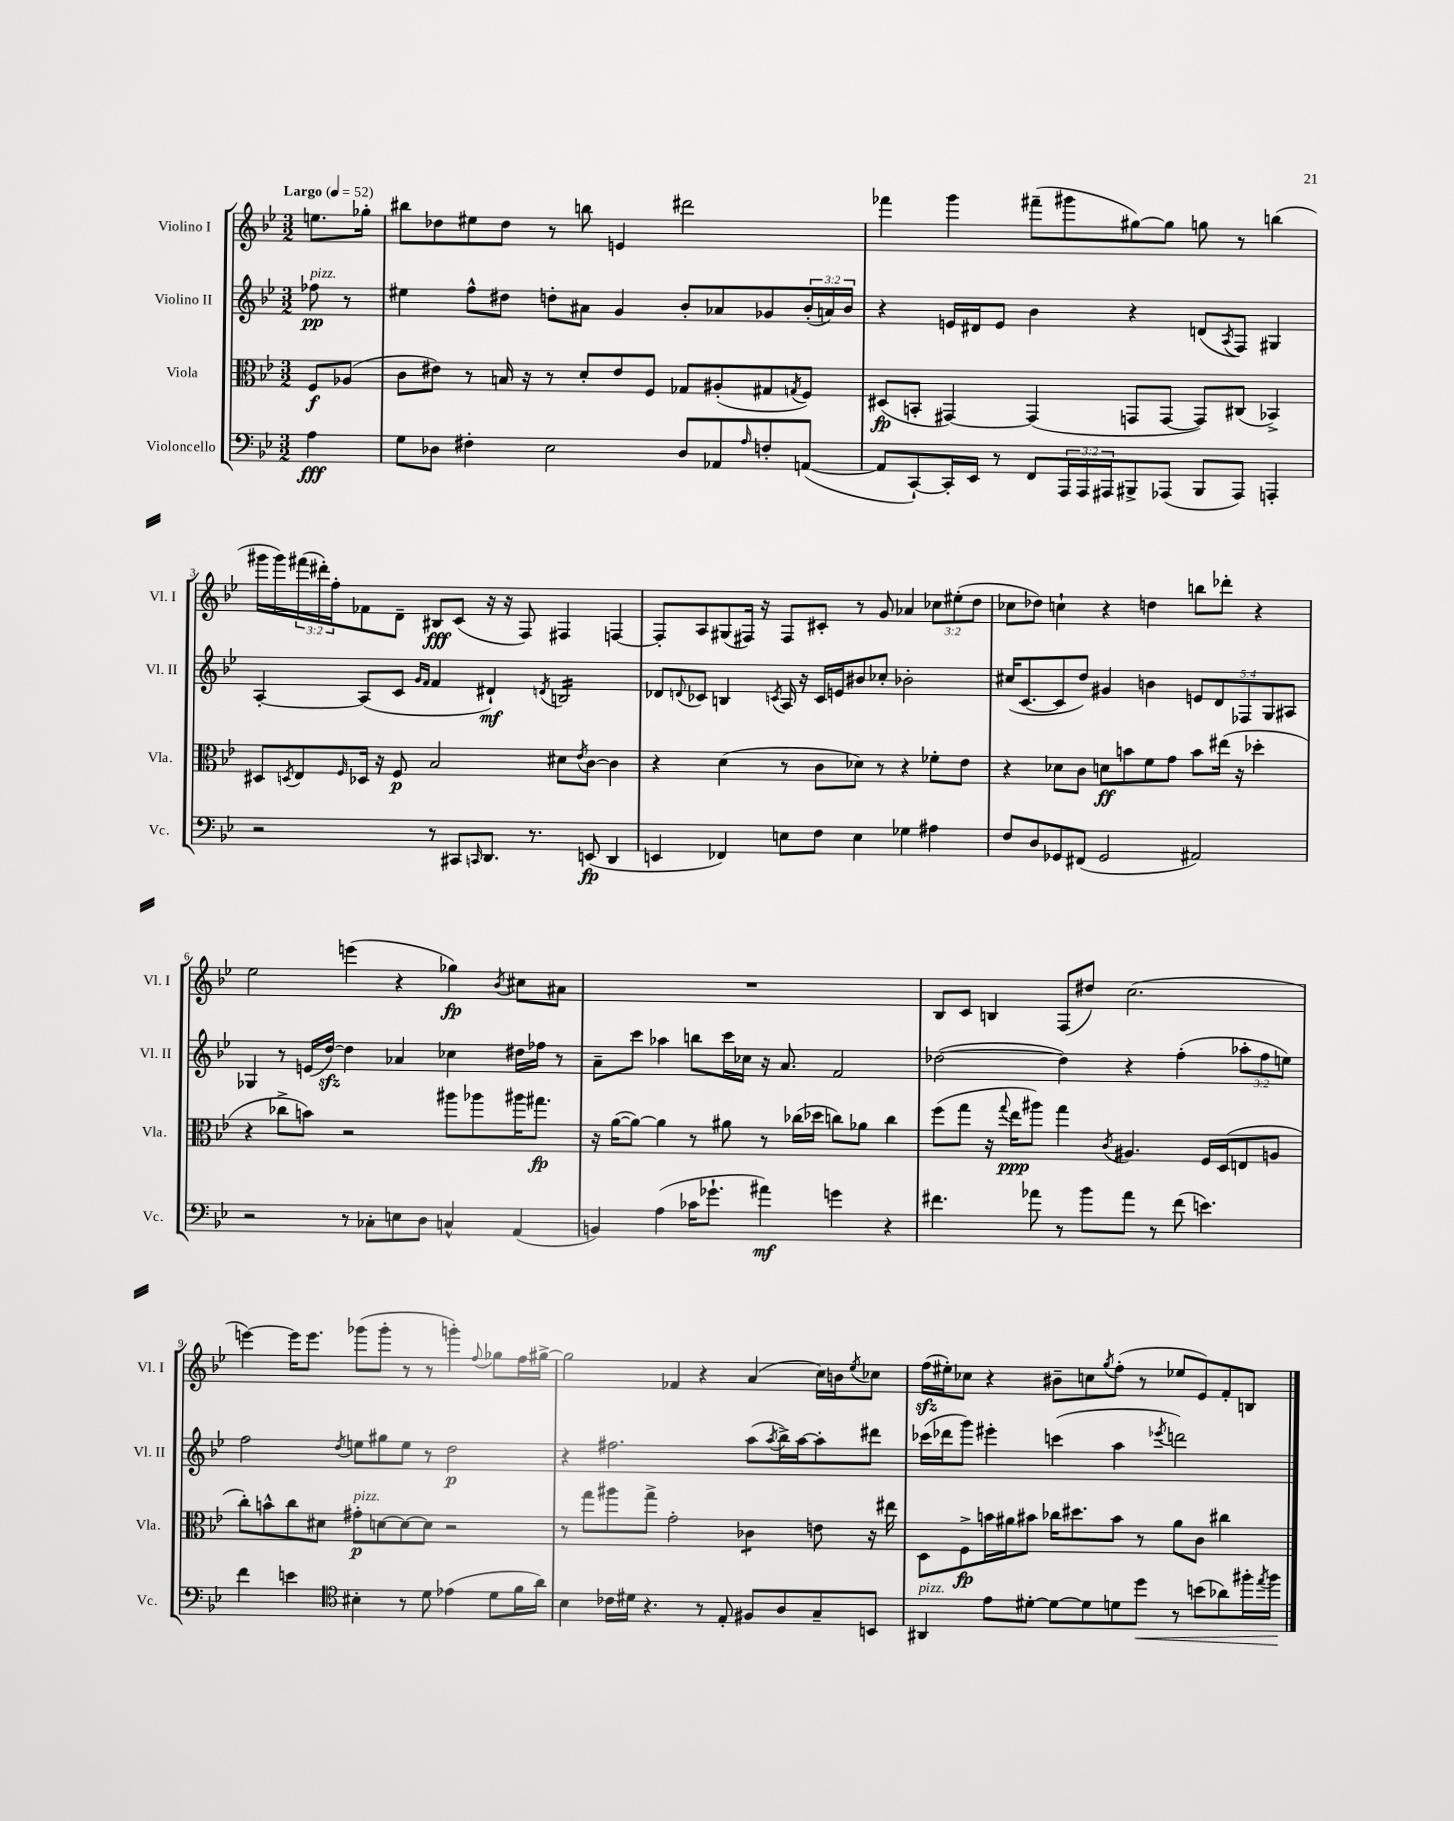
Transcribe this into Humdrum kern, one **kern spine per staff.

**kern	**kern	**kern	**kern
*staff4	*staff3	*staff2	*staff1
*clefF4	*clefC3	*clefG2	*clefG2
*k[b-e-]	*k[b-e-]	*k[b-e-]	*k[b-e-]
*M3/2	*M3/2	*M3/2	*M3/2
*MM52	*MM52	*MM52	*MM52
4A\	8F/L	8ff-\	8.ee\L
.	(8A-/J	8r	.
.	.	.	16gg-'\Jk
=	=	=	=
8G\L	8c\L	4ee#\	8bb#\L
8D-\J	8e#\J)	.	8dd-\
4F#'\	8r	8ff^^\L	8ee#\
.	16B/	8dd#\J	8dd-\J
.	16r	.	.
2E-\	8r	8dd'\L	8r
.	8d'/L	8a#\J	8bb\
.	8e#/	4g/	4e/
.	8F/J	.	.
8D-/L	8G-/L	8b-'/L	2ddd#\
8AA-/	(8A#'/	8a-/	.
16qqA/	.	.	.
8F'/	8G#/	8g-/	.
.	8qG/	.	.
([8AA/J	8F/J)	(24b-'/L	.
.	.	24a/)	.
.	.	24b-/JJ	.
=	=	=	=
8AA/]L	(8D#/L	4r	4fff-\
[8CC`/)	8BB'/J	.	.
16CC'/]L	[4GG#/)	16e/LL	4ggg\
16EE-/JJ	.	16d#/J	.
8r	.	8e/J	.
8FF/L	(4GG#/]	4b-\	(8fff#~\L
24AAA/L	.	.	8ggg#\
24AAA/	.	.	.
24AAA#/J	.	.	.
8BBB#^/	8GG/L	4r	[8gg#\)
(8AAA-/J	[8GG/J	.	8gg#\]J
8BBB#/L	8GG/]L)	(8d/L	8gg\
.	.	8qA/	.
8AAA-/J)	(8C#/J	8F/J)	8r
4AAA'/	4BB-^/)	4G#/	(4bb\
=	=	=	=
2r	8D#/L	[4A'/	16ggg#\LL
.	.	.	16ggg#\)
.	8qD/	.	.
.	8E-/	.	(24fff#\
.	.	.	24ddd#'\)
.	.	.	24ff'\J
.	16qqF/	.	.
.	16D-/Jk	(8A/]L	8f-\
.	16r	.	.
.	8F/	8c/J	8d~\J
.	.	16qqg/LL	.
.	.	16qqf/JJ	.
8r	2B-/	4f/	8B#/L
8CC#/L	.	.	(8c/J
16qqCC/	.	.	.
8.DD/J	.	4d#`/)	16r
.	.	.	16r
.	.	.	8F/)
8.r	.	.	.
.	.	8qd/	.
.	8d#\L	2B/	4F#/
.	8qe-/	.	.
(8EE/	[8c\J	.	.
4DD/	4c\]	.	[4F/
=	=	=	=
4EE/	4r	8d-/L	8F'/]L
.	.	8qqd/	.
.	.	8c-/J	8A/
4FF-/)	(4d\	4B/	(8G#/
.	.	.	16F#/Jk)
.	.	.	16r
.	.	8qc/	.
8E\L	8r	16A/	8F#/L
.	.	16r	.
8F\J	8c\L	16c/LL	8c#'/J
.	.	16e/J	.
4E\	8d-\J)	8b#/	8r
.	8r	8cc-'/J	8g/
4G-\	4r	2b-'\	4a-/
4A#\	8f-'\L	.	12cc-\L
.	.	.	(12ee#'\
.	8e-\J	.	.
.	.	.	12dd\J
=	=	=	=
8F/L	4r	(16cc#/LK	8cc-\L
.	.	[8.c/	.
8D/	.	.	8dd-\J)
8GG-/	8d-\L	8c/]	4cc`\
(8FF#/J	8c\J	8dd/J)	.
2GG-/	8d\L	4g#/	4r
.	8b\	.	.
.	8f\	4b\	4dd\
.	8g\J	.	.
2AA#/)	8b\L	10e/L	8bb\L
.	.	10d/	.
.	(16ee#\Jk	.	8ddd-'\J
.	16r	.	.
.	.	10F-/	.
.	4dd-'\	.	4r
.	.	10G/	.
.	.	10A#/J	.
=	=	=	=
2r	4r	4G-/	2ee-\
.	8cc-^\L	8r	.
.	8b\J)	(16e/LL	.
.	.	[16dd/JJ)	.
8r	2r	4dd\]	(4eee\
8C-'\L	.	.	.
8E\	.	4a-/	4r
8D\J	.	.	.
4C^^/	8aa#\L	4cc-\	4gg-\)
.	8aa-\	.	.
.	.	.	8qb-/
(4AA/	16aa#\K	16dd#\LL	8cc#\L
.	8.gg#\J	16ff-\JJ	.
.	.	8r	8a#\J
=	=	=	=
4BB/)	16r	8a~\L	1.r
.	([16a\LK	.	.
.	8a\_J)	8ccc\J	.
(4A\	4a\]	4aa-\	.
16c-\LK	8r	8bb\L	.
8.g-`\J	.	.	.
.	8a#\	16ccc\L	.
.	.	16cc-\JJ	.
4a#\)	8r	16r	.
.	.	8.a/	.
.	(16cc-\LL	.	.
.	16dd-\JJ	.	.
4g\	8cc\L)	2f/	.
.	8a-\J	.	.
4r	4cc\	.	.
=	=	=	=
4.f#\	(8ff\L	([2dd-\	8B-/L
.	8gg\J	.	8c/J
.	16r	.	4B/
.	8qqgg/	.	.
.	16ee-\LK	.	.
8a-\	8aa#\J)	.	.
8r	4gg\	4dd-\])	(8F/L
8b-\L	.	.	8dd#/J)
.	8qc/	.	.
8a-\J	4.A#/	4r	(2.cc\
8r	.	.	.
(8f#\	.	(4ff'\	.
4.e\)	16F/LL	.	.
.	(16D/J	.	.
.	8E/	12aa-'\L	.
.	.	12ff\	.
.	8A/J	.	.
.	.	12ee\J)	.
=	=	=	=
4f\	8cc'\L)	2ff\	[4eee\)
.	8b^^\	.	.
4e\	8cc\	.	16eee\]LK
.	.	.	8.eee\J
.	8d#\J	.	.
*clefC4	*	*	*
.	.	8qdd/	.
4B#'\	8g#'\L	8ee\L	(8ggg-\L
.	[8d\	8gg#\	8ggg-'\J
8r	8d\_	8ee\J	8r
8d\	8d\]J	8r	8r
(4e-\	2r	2dd\	4ggg'\)
.	.	.	8qqff/
8d\L	.	.	8gg-\L
16f\L	.	.	16ff\L
16a\JJ)	.	.	[16gg#^\JJ
=	=	=	=
4B-\	8r	4r	2gg#\]
.	8gg\L	.	.
16c-\LL	8aa#\	2.ff#\	.
16d#\JJ	.	.	.
4.r	8gg^\J	.	.
.	2g'\	.	4f-/
8r	.	.	4r
8E-'/	.	.	.
8F#/L	4c-\	(8aa\L	(4a/
.	.	8qaa/	.
8A/	.	16bb-^\L)	.
.	.	[16aa\J	.
8G~/	8e\	8aa'\]	16cc\LL)
.	.	.	16b\J
.	.	.	8qee-/
8BB/J	16r	8ddd#\J	8cc-\J
.	16ee#\	.	.
=	=	=	=
4AA#/	8D\L	(16ccc-\LL	(16ff\LL
.	.	16ddd-\J	16ee#'\J)
.	8F^\	8ggg\J)	8cc-\J
8e-\L	16b\L	4eee#'\	4r
.	16a#\J	.	.
[8d#'\J	8b#\J	.	.
8d#\_L	16cc-\LK	(4ccc\	8b#~\L
.	8.dd#\	.	.
8d#\]	.	.	8cc\
.	.	.	8qgg/
8d\	8b#\J	4aa\	(8ff'\J
8dd\J	8r	.	8r
.	.	8qeee-/	.
8r	8a#\L	2ddd\)	8ee-/L
(8b\L	8c\J	.	8e-/)
8a-\)	4cc#\	.	8f'/
16ff#'\L	.	.	8B/J
8qee-/	.	.	.
16ff#\JJ	.	.	.
==	==	==	==
*-	*-	*-	*-
